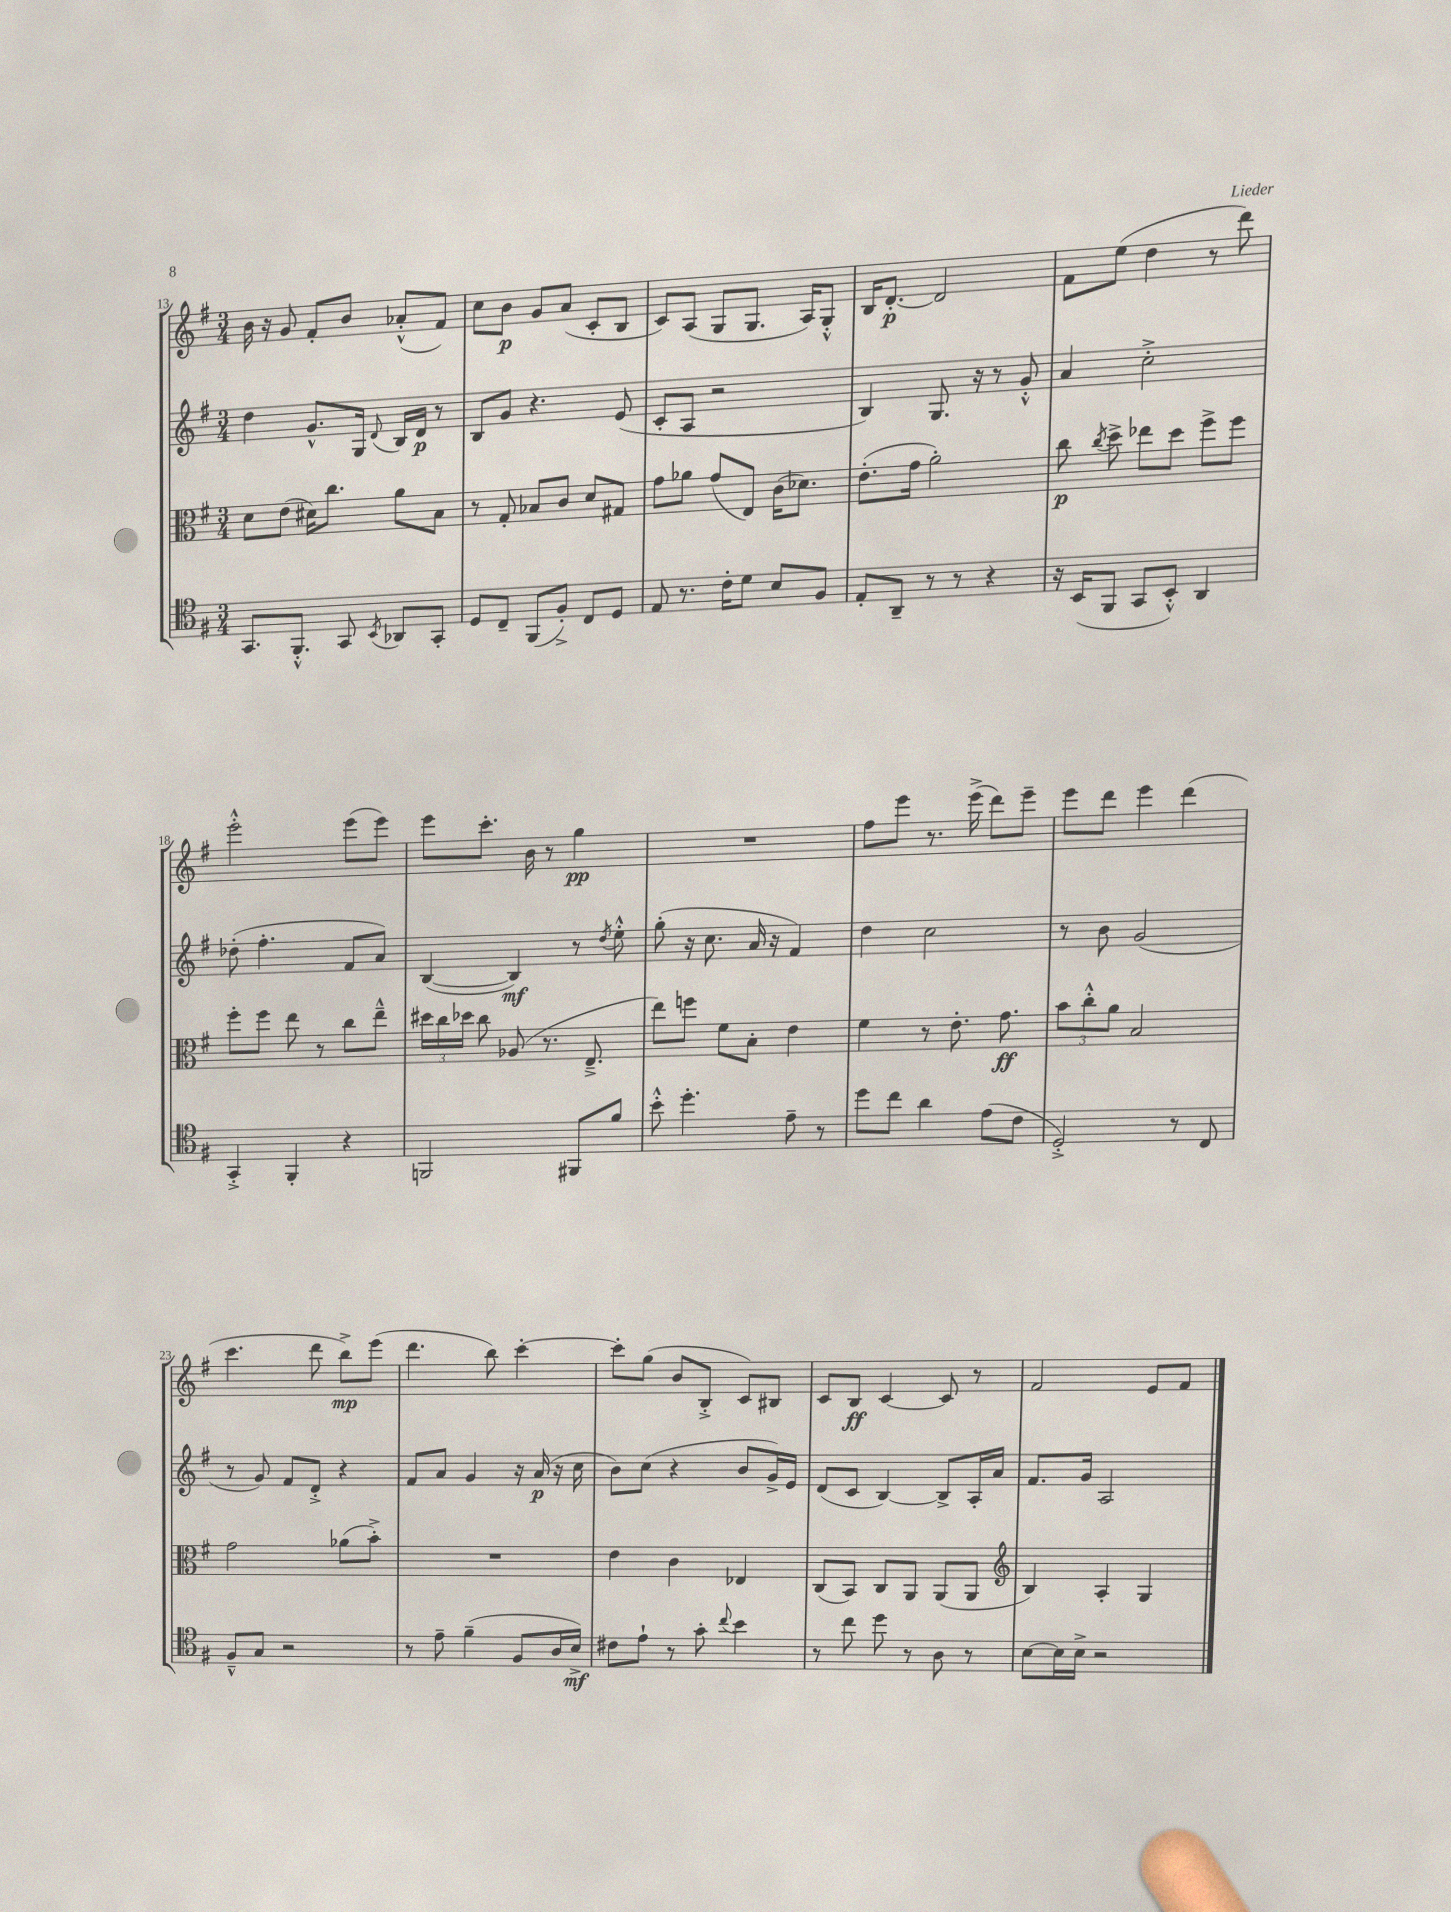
<<
\new StaffGroup <<
\new Staff = "s0" {
    \clef treble \key g \major \numericTimeSignature \time 3/4
    \autoBeamOff b'16 r16 g'8 fis'8[-. b'8] aes'8[-.-^( fis'8]) |
    c''8[ b'8]\p g'8[ a'8]( c'8[-. b8] |
    c'8[) a8]( g8[ g8.] a16[) g8]-.-^ |
    b16[ d'8.]~-.\p d'2 |
    fis'8[ e''8]( d''4 r8 d'''8) |
    e'''2-.-^ e'''8[( e'''8]) |
    e'''8[ c'''8.]-. b'16 r8 g''4\pp |
    R2. |
    fis''8[ e'''8] r8. e'''16->( d'''8[) e'''8]-- |
    e'''8[ d'''8] e'''4 d'''4( |
    c'''4. d'''8 b''8[->\mp) e'''8]( |
    d'''4. b''8) c'''4~-. |
    c'''8[-. g''8]( b'8[ b8]-.-> c'8[) bis8] |
    c'8[ b8]\ff c'4~ c'8 r8 |
    fis'2 e'8[ fis'8] \bar "|." |
}
\new Staff = "s1" {
    \clef treble \key g \major \numericTimeSignature \time 3/4
    \autoBeamOff d''4 g'8.[-^ g16] \appoggiatura { d'8 } b16[ d'16]\p r8 |
    b8[ g'8] r4. e'8( |
    c'8[-. a8] r2 |
    b4) g8. r16 r8 g'8-.-^ |
    a'4 c''2-.-> |
    des''8-.( fis''4.-. fis'8[ a'8]) |
    b4~( b4\mf) r8 \acciaccatura { d''8 } e''8-.-^ |
    g''8-.( r16 c''8. a'16 r16 fis'4) |
    d''4 c''2 |
    r8 b'8 g'2( |
    r8 g'8) fis'8[ d'8]-.-> r4 |
    fis'8[ a'8] g'4 r16 a'16\p( r16 c''16 |
    b'8[) c''8]( r4 b'8[ g'16->) e'16] |
    d'8[( c'8] b4~) b8[-> a16-. a'16] |
    fis'8.[ g'16] a2 \bar "|." |
}
\new Staff = "s2" {
    \clef alto \key g \major \numericTimeSignature \time 3/4
    \autoBeamOff d'8[ e'8]( dis'16[) c''8.] a'8[ b8] |
    r8 g8-. bes8[ c'8] d'8[ gis8] |
    g'8[ aes'8] g'8[( e8]) c'16[( des'8.]) |
    e'8.[-.( g'16] a'2-.) |
    c''8\p \acciaccatura { c''8 } d''8-> ees''8[ d''8] fis''8[-> fis''8] |
    fis''8[-. fis''8] e''8 r8 c''8[ e''8]---^ |
    \tuplet 3/2 { dis''16[ c''16 des''16] } c''8 aes8( r8. e8.---> |
    e''8[) f''8] fis'8[ b8]-. e'4 |
    fis'4 r8 e'8.-. g'8.\ff |
    \tuplet 3/2 { b'8[ c''8-.-^ a'8] } b2 |
    g'2 aes'8[( b'8]-.->) |
    R2. |
    e'4 c'4 ees4 |
    c8[( b,8]) c8[ a,8] a,8[( a,8] |
    \clef treble b4) a4-. g4 \bar "|." |
}
\new Staff = "s3" {
    \clef tenor \key g \major \numericTimeSignature \time 3/4
    \autoBeamOff g,8.[ fis,8.]-.-^ g,8 \acciaccatura { b,8 } aes,8[ g,8]-. |
    d8[ c8]-- fis,8[( fis8]-.->) c8[ d8] |
    e8 r8. c'16[-. d'8] b8[ fis8] |
    e8[-. a,8]-- r8 r8 r4 |
    r16 b,16[( fis,8] g,8[ b,8]-.-^) a,4 |
    g,4-.-> fis,4-. r4 |
    f,2 fis,8[ fis'8] |
    b'8-.-^ d''4.-. e'8-- r8 |
    d''8[ c''8] a'4 e'8[( c'8] |
    d2-.->) r8 c8 |
    fis8[---^ g8] r2 |
    r8 e'8-- fis'4--( fis8[ a16 b16]->\mf) |
    cis'8[ e'8]-! r8 g'8-. \appoggiatura { c''8 } b'4 |
    r8 c''8 d''8 r8 a8 r8 |
    b8[~ b16 b16]-> r2 \bar "|." |
}
>>
>>
\layout { \context { \Score currentBarNumber = #13 } }
